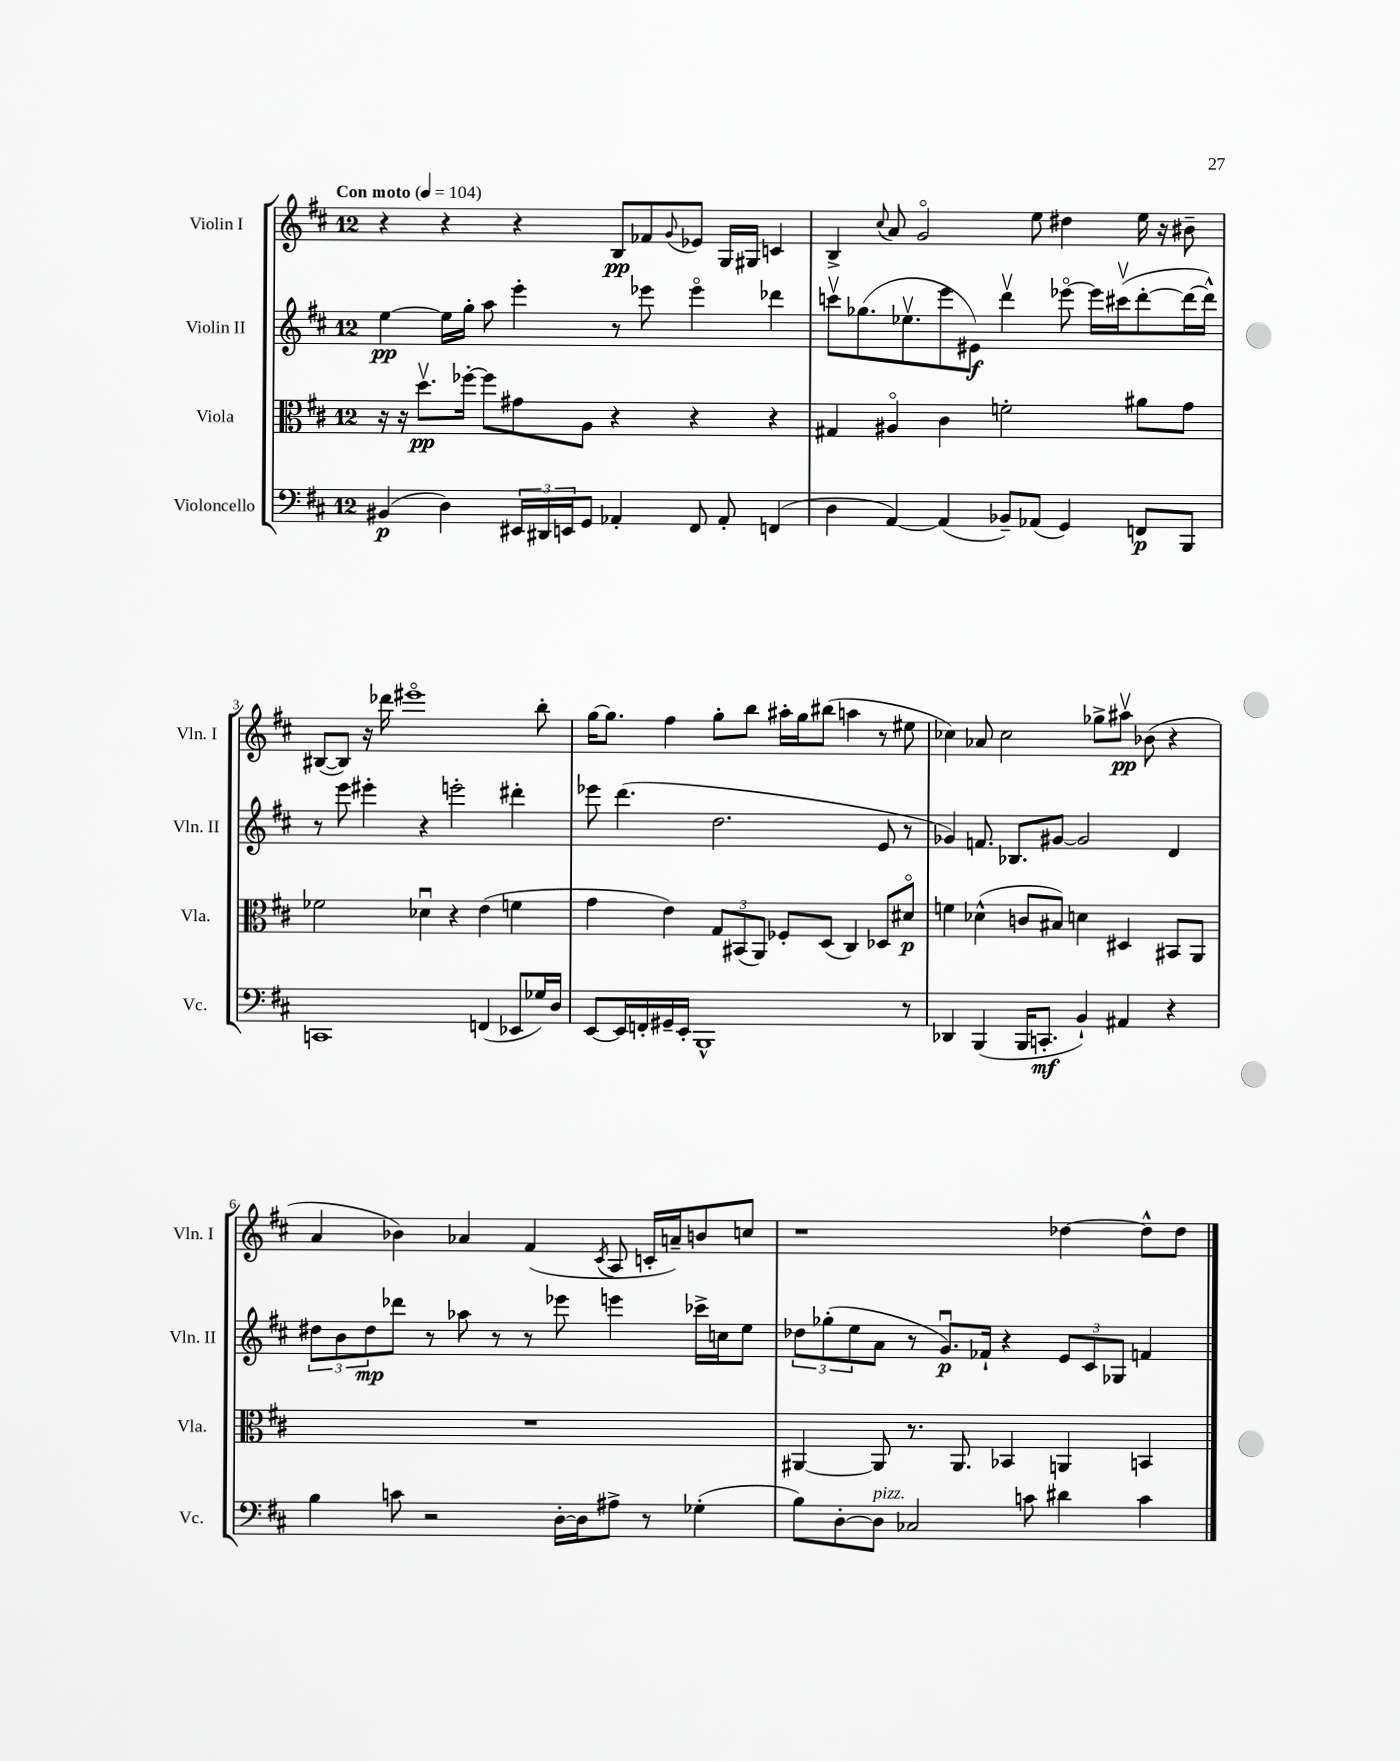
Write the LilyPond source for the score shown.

<<
\new StaffGroup <<
\new Staff = "s0" \with { instrumentName = "Violin I" shortInstrumentName = "Vln. I" } {
    \clef treble \key d \major \once \override Staff.TimeSignature.style = #'single-digit \time 12/8 \tempo "Con moto" 4 = 104
    r4 r4 r4 b8\pp fes'8 \appoggiatura { g'8 } ees'8 g16 gis16 c'4 |
    b4-> \appoggiatura { cis''8 } a'8 g'2\flageolet e''8 dis''4 e''16 r16 bis'8-- |
    bis8~( bis8) r16 des'''16 eis'''1\flageolet b''8-. |
    g''16~ g''8. fis''4 g''8-. b''8 ais''16-. g''16 bis''8( a''4 r8 eis''8 |
    ces''4) aes'8 ces''2 ges''8-> ais''8\upbow\pp bes'8( r4 |
    a'4 bes'4) aes'4 fis'4( \acciaccatura { cis'8 } a8 c'16-. a'16--) b'8 c''8 |
    r1 des''4~ des''8-^ des''8 \bar "|." |
}
\new Staff = "s1" \with { instrumentName = "Violin II" shortInstrumentName = "Vln. II" } {
    \clef treble \key d \major \once \override Staff.TimeSignature.style = #'single-digit \time 12/8
    e''4~\pp e''16 g''16-. a''8 e'''4-. r8 ees'''8 ees'''4\flageolet des'''4 |
    c'''8\upbow ges''8.( ees''8.\upbow e'''8 eis'8\f) d'''4\upbow ees'''8~\flageolet ees'''16 cis'''16\upbow( d'''8~-. d'''16~ d'''16-^) |
    r8 e'''8 eis'''4-. r4 e'''2-. dis'''4-. |
    ees'''8 d'''4.( d''2. e'8 r8 |
    ges'4) f'8. bes8. gis'8~ gis'2 d'4 |
    \tuplet 3/2 { dis''8 b'8 dis''8\mp } des'''8 r8 aes''8 r8 r8 ees'''8 e'''4 ces'''16-> c''16 e''8 |
    \tuplet 3/2 { des''8 ges''8-.( e''8 } a'8 r8 g'8.\downbow\p) fes'16-! r4 \tuplet 3/2 { e'8 cis'8 ges8 } f'4 \bar "|." |
}
\new Staff = "s2" \with { instrumentName = "Viola" shortInstrumentName = "Vla." } {
    \clef alto \key d \major \once \override Staff.TimeSignature.style = #'single-digit \time 12/8
    r16 r16 d''8.\upbow\pp fes''16~-. fes''8 gis'8 a8 r4 r4 r4 |
    gis4 ais4\flageolet cis'4 f'2-. ais'8 g'8 |
    fes'2 des'4\downbow r4 e'4( f'4 |
    g'4 e'4) \tuplet 3/2 { g8 bis,8( a,8) } fes8-. d8( cis4) des8 dis'8\flageolet\p |
    f'4 des'4-^( c'8 bis8) d'4 dis4 bis,8 a,8 |
    R1. |
    ais,4~ ais,8 r8. ais,8. bes,4 a,4 b,4 \bar "|." |
}
\new Staff = "s3" \with { instrumentName = "Violoncello" shortInstrumentName = "Vc." } {
    \clef bass \key d \major \once \override Staff.TimeSignature.style = #'single-digit \time 12/8
    bis,4\p( d4) \tuplet 3/2 { eis,16 dis,16 e,16 } g,8 aes,4-. fis,8 aes,8-. f,4( |
    d4 a,4~) a,4( bes,8--) aes,8( g,4) f,8\p b,,8 |
    c,1 f,4( ees,8 ges16) d16 |
    e,8~ e,16 f,16-. gis,16-- e,16-. b,,1-^ r8 |
    des,4 b,,4( b,,16 c,8.-.\mf b,4-!) ais,4 r4 |
    b4 c'8 r2 d16~-. d16 ais8-> r8 ges4-.( |
    b8) d8~-. d8^\markup { \italic "pizz." } ces2 c'8 dis'4 c'4 \bar "|." |
}
>>
>>
